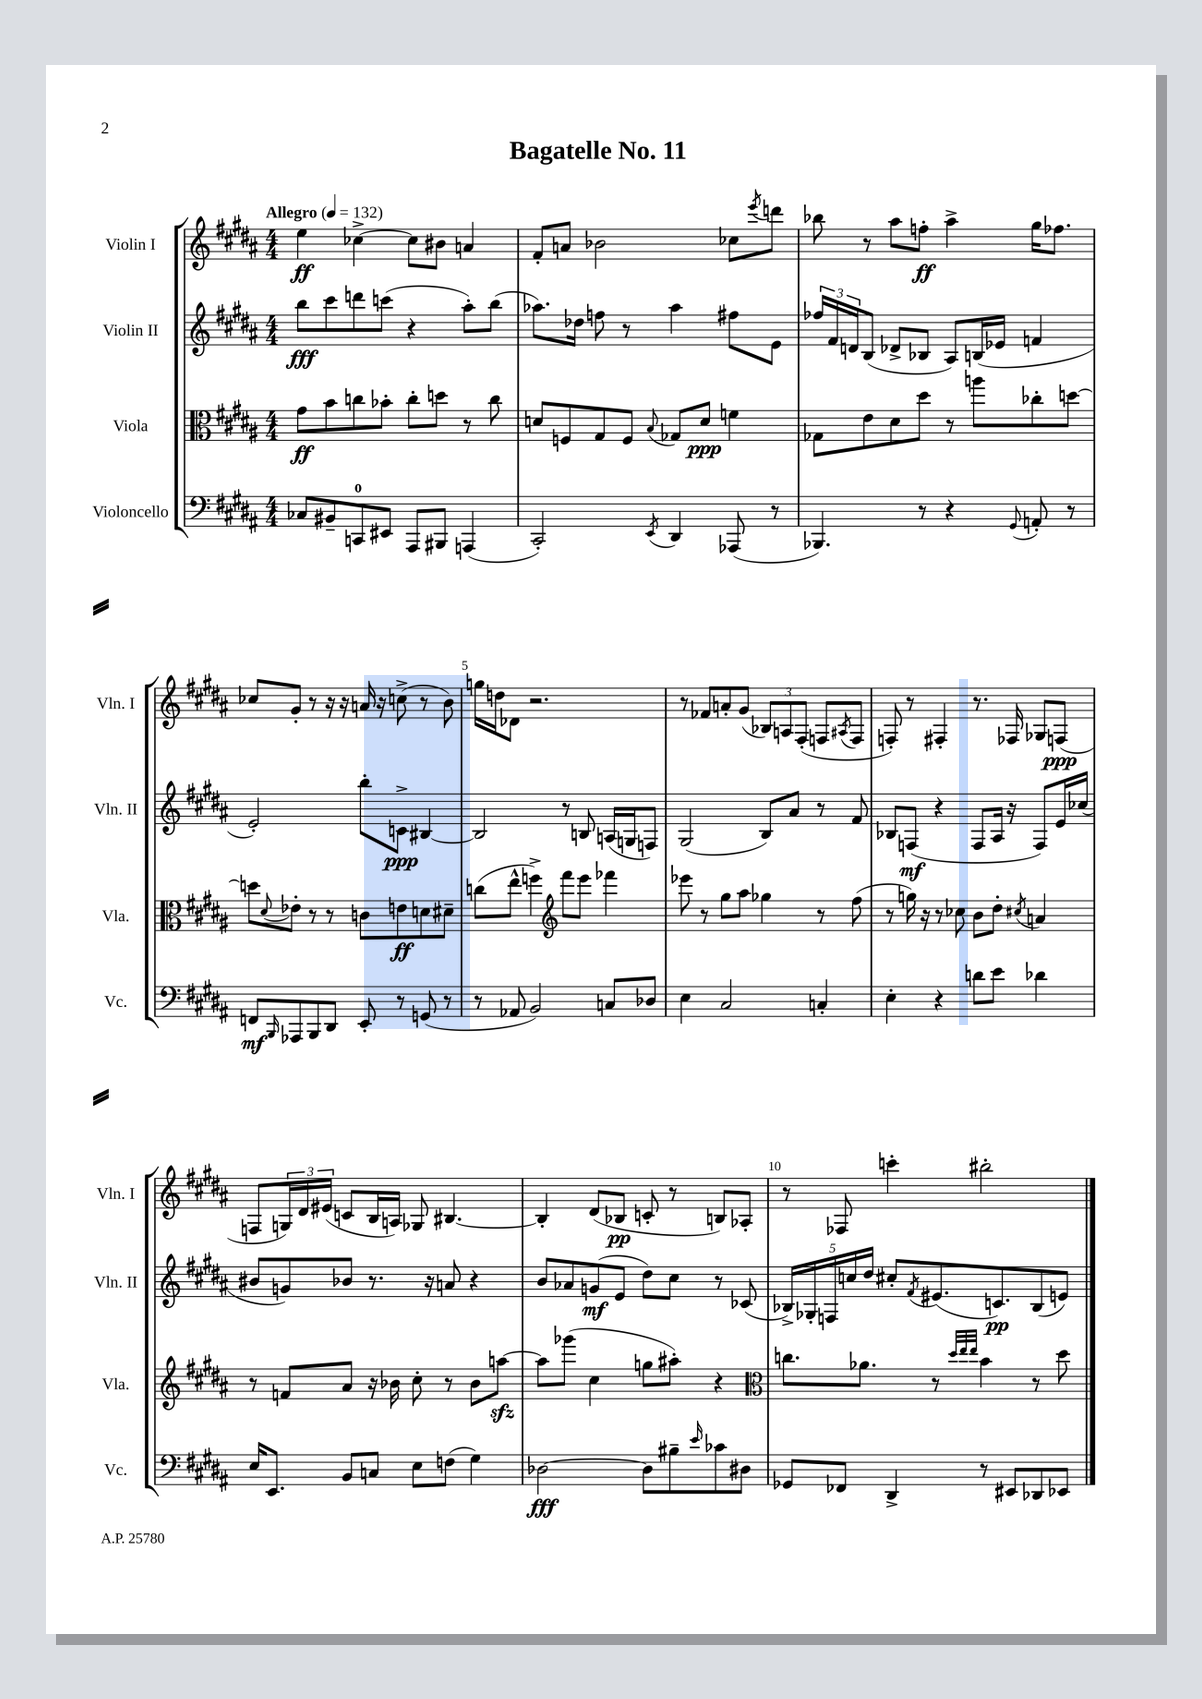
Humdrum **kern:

**kern	**kern	**kern	**kern
*staff4	*staff3	*staff2	*staff1
*clefF4	*clefC3	*clefG2	*clefG2
*k[f#c#g#d#a#]	*k[f#c#g#d#a#]	*k[f#c#g#d#a#]	*k[f#c#g#d#a#]
*M4/4	*M4/4	*M4/4	*M4/4
*MM132	*MM132	*MM132	*MM132
8C-	8g#	8bb	4ee
8BB#~	8b	8ccc#	.
8CC	8cc	8ddd	[4cc-^
8EE#	8b-'	(8ccc	.
8AAA#	8cc'	4r	8cc-]
8BBB#	8dd	.	8b#
(4AAA	8r	8aa#')	4a
.	8cc	(8bb	.
=	=	=	=
2CC#')	8d	8.aa-)	8f#'
.	8F	.	8a
.	.	16dd-	.
.	8G#	8ff	2b-
.	8F	8r	.
8qEE	8qqB	.	.
4DD#	8G-	4aa-	.
.	8d	.	.
(8AAA-	4f	8ff#	8cc-
.	.	.	8qeee
8r	.	8e	8ddd
=	=	=	=
4.BBB-)	8G-	24ff-	8bb-
.	.	24f#	.
.	.	24d	.
.	8e	(8B	8r
.	8d#	8d-^	8aa#
8r	8dd#	8B-	8ff'
4r	8r	8A#)	4aa#^
.	8aa	(16B	.
.	.	16e-	.
8qqGG#	.	.	.
8AA'	8cc-'	4f	16gg#
.	.	.	8.ff-
8r	[8dd	.	.
=	=	=	=
8FF	8dd]	2e')	8cc-
16qqBBB	8qqd#	.	.
8AAA-	8e-'	.	8g#'
8BBB	8r	.	8r
8DD#	8r	.	16r
.	.	.	16r
8EE'	8c	8bb'	16a
.	.	.	16r
8r	8e	8c^	(8cc^
(8GG	8d	[4B#	8r
8r	8d#~	.	8b)
=	=	=	=
8r	(8cc	2B#]	16gg
.	.	.	16dd
8AA-	8ee^^	.	8d-
2BB)	4ff^)	.	2.r
*	*clefG2	*	*
.	8fff#	8r	.
.	8eee	8B	.
8C	4fff-	(16A	.
.	.	16G	.
8D-	.	8F)	.
=	=	=	=
4E	8eee-	(2G#	8r
.	8r	.	8f-
2C#	8gg#	.	8a'
.	8aa#	.	(8g#
.	4gg-	8B)	12B-)
.	.	.	12A
.	.	8a#	.
.	.	.	(12F#'
4C'	8r	8r	8F
.	.	.	8qA#
.	(8ff#	8f#	8F
=	=	=	=
4E'	8r	8B-	8F')
.	16gg)	(8F	8r
.	16r	.	.
4r	8r	4r	4F#'
.	8cc-	.	.
8d	8b	8F	8.r
8e	8dd#'	16A#	.
.	.	16r	16F-
.	8qcc#	.	.
4d-	4a	8F)	8G-
.	.	16e	(8F
.	.	(16cc-	.
=	=	=	=
16E	8r	8b#	8F
8.EE	.	.	.
.	8f	8g)	24G)
.	.	.	24d#
.	.	.	(24e#
8BB	8a#	8b-	8c
8C	16r	8.r	16B
.	16b-	.	16A)
8E	8cc#'	.	8G-
.	.	16r	.
(8F	8r	8a	[4.B#
4G#)	8b-	4r	.
.	[8aa	.	.
=	=	=	=
[2D-	8aa]	8b	4B#']
.	(8ggg-	8a-	.
.	4cc#	(8g	(8d#
.	.	8e	8B-
8D-]	8gg	8dd#)	8c'
8B#~	8aa#')	8cc#	8r
16qqe	.	.	.
8c-	4r	8r	8B)
8D#	.	(8c-	8A-'
=	=	=	=
*	*clefC3	*	*
8GG-	8.cc	20B-^)	8r
.	.	20G-'	.
.	.	20F	.
8FF-	.	.	8F-
.	.	20cc	.
.	8.a-	.	.
.	.	20dd#	.
4DD#^	.	8cc#'	4ccc'
.	.	8qf#	.
.	8r	(8.e#	.
.	32qqdd#	.	.
.	32qqee	.	.
.	32qqee	.	.
8r	4b	.	2bb#'
.	.	8.c)	.
8EE#	.	.	.
8DD-	8r	(8B-	.
8EE-	8dd#	8e)	.
==	==	==	==
*-	*-	*-	*-
